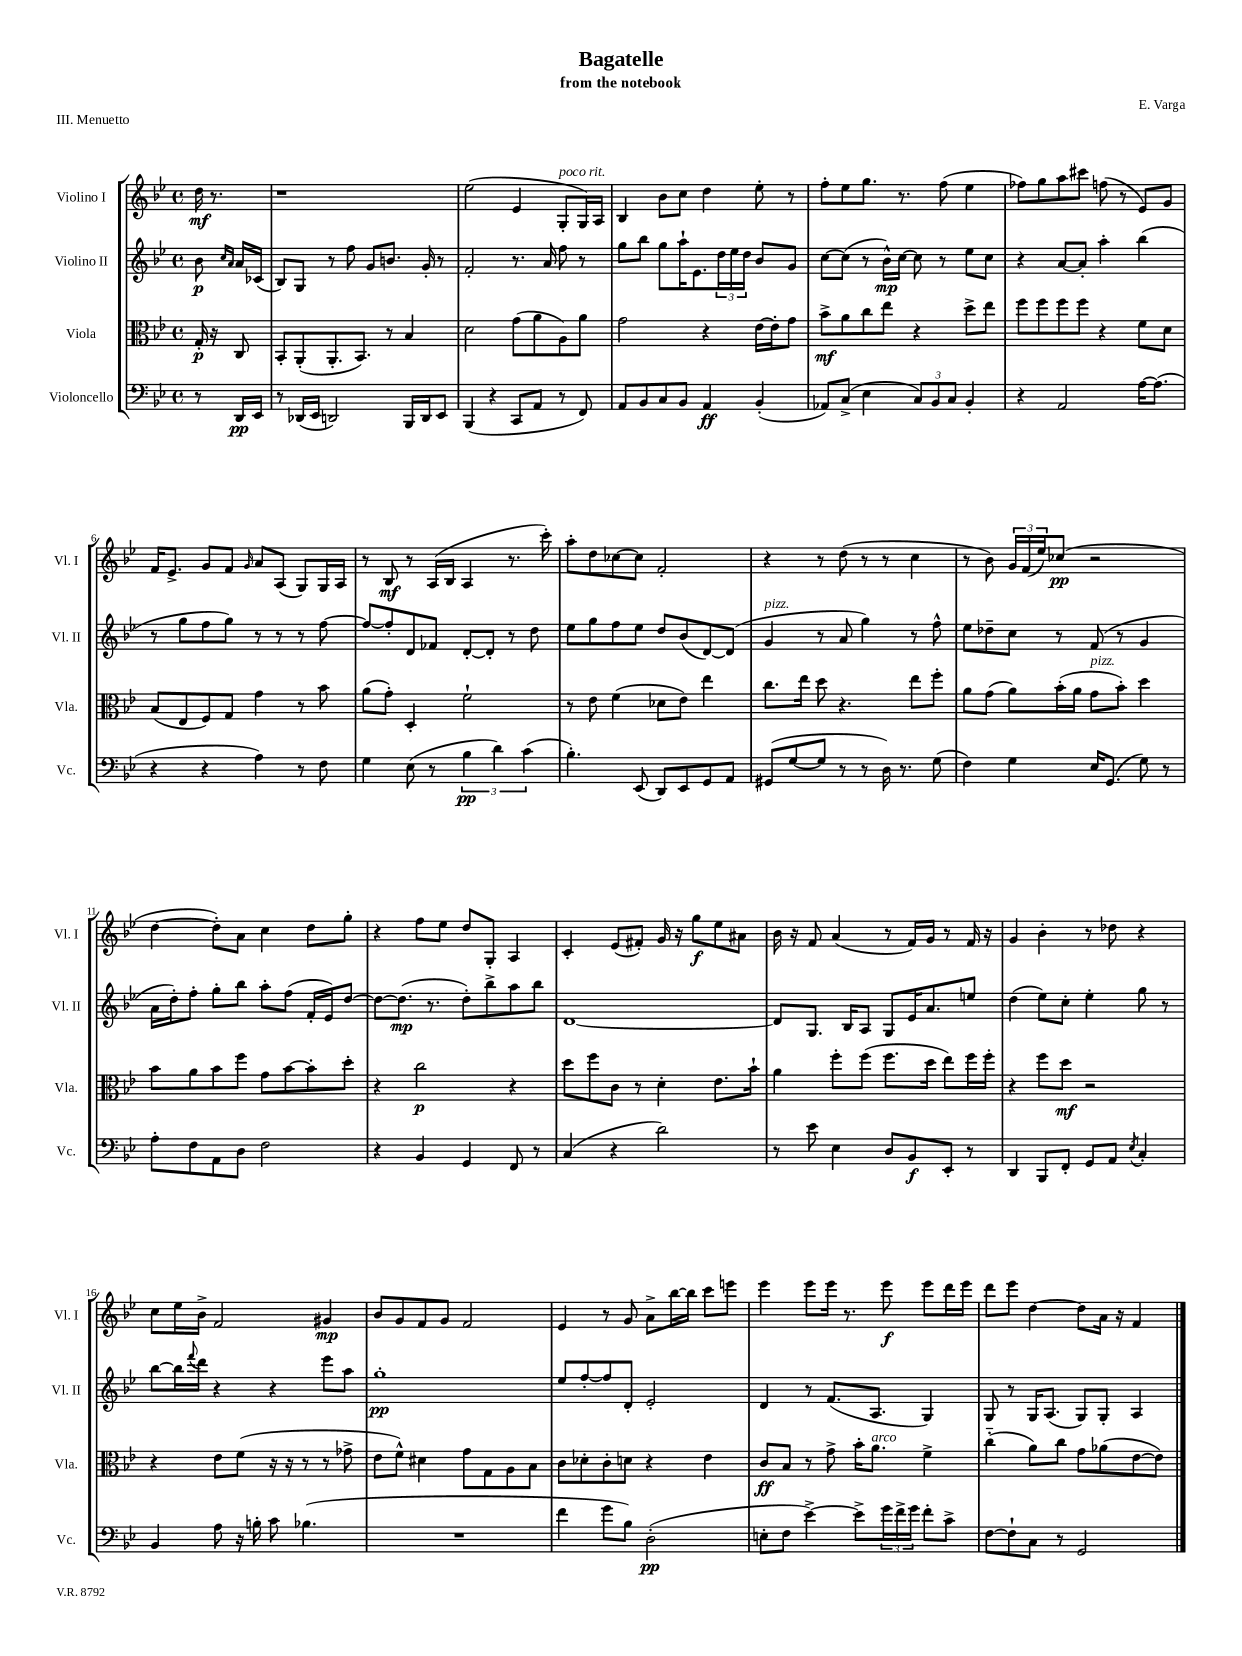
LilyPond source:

\header { title = "Bagatelle" composer = "E. Varga" subtitle = "from the notebook" piece = "III. Menuetto" }
<<
\new StaffGroup <<
\new Staff = "s0" \with { instrumentName = "Violino I" shortInstrumentName = "Vl. I" } {
    \clef treble \key bes \major \defaultTimeSignature \time 4/4 \partial 4
    d''16\mf r8. |
    r1 |
    ees''2( ees'4 g8-.^\markup { \italic "poco rit." } g16) a16 |
    bes4 bes'8 c''8 d''4 ees''8-. r8 |
    f''8-. ees''8 g''8. r8. f''8( ees''4 |
    fes''8) g''8 a''8 cis'''8 f''8( r8 ees'8) g'8 |
    f'16 ees'8.-> g'8 f'8 \grace { g'16 } a'8 a8( g8) g16 a16 |
    r8 bes8\mf r8 a16( bes16 a4 r8. c'''16-.) |
    a''8-. d''8 ces''8~ ces''8 f'2-. |
    r4 r8 d''8( r8 r8 c''4 |
    r8 bes'8) \tuplet 3/2 { g'16 f'16( ees''16) } ces''8\pp( r2 |
    d''4~ d''8-.) a'8 c''4 d''8 g''8-. |
    r4 f''8 ees''8 d''8 g8-. a4 |
    c'4-. ees'8( fis'8-.) g'16 r16 g''8\f ees''8 ais'8 |
    bes'16 r16 f'8 a'4( r8 f'16) g'16 r8 f'16 r16 |
    g'4 bes'4-. r8 des''8 r4 |
    c''8 ees''16 bes'16-> f'2 gis'4\mp |
    bes'8 g'8 f'8 g'8 f'2 |
    ees'4 r8 g'8 a'8-> bes''16~ bes''16 c'''8 e'''8 |
    ees'''4 ees'''8 ees'''16 r8. ees'''8\f ees'''8 d'''16 ees'''16 |
    d'''8 ees'''8 d''4~ d''8 a'16 r16 f'4 \bar "|." |
}
\new Staff = "s1" \with { instrumentName = "Violino II" shortInstrumentName = "Vl. II" } {
    \clef treble \key bes \major \defaultTimeSignature \time 4/4 \partial 4
    bes'8\p \grace { c''16 a'16 } a'16 ces'16( |
    bes8) g8 r8 f''8 g'8 b'8. g'16-. r8 |
    f'2-. r8. a'16 f''8 r8 |
    g''8 bes''8 g''8 a''16-! ees'8. \tuplet 3/2 { d''16 ees''16 d''16 } bes'8 g'8 |
    c''8~ c''8( r8 bes'16-^\mp) c''16~ c''8 r8 ees''8 c''8 |
    r4 a'8~ a'8-. a''4-. bes''4( |
    r8 g''8 f''8 g''8) r8 r8 r8 f''8~ |
    f''8~ f''8-. d'8 fes'8 d'8~-. d'8-. r8 d''8 |
    ees''8 g''8 f''8 ees''8 d''8 bes'8( d'8~) d'8( |
    g'4^\markup { \italic "pizz." } r8 a'8 g''4) r8 f''8-^ |
    ees''8 des''8-- c''8 r8 f'8( r8 g'4 |
    a'16 d''16-.) f''8-. g''8-. bes''8 a''8-. f''8( f'16-. ees'16) d''8~ |
    d''8~ d''8.\mp( r8. d''8-.) bes''8-> a''8 bes''8 |
    d'1~ |
    d'8 g8. bes16 a8 g8 ees'16 a'8. e''8 |
    d''4( ees''8) c''8-. ees''4-. g''8 r8 |
    bes''8~ bes''16 \appoggiatura { f'''8 } d'''16 r4 r4 ees'''8 a''8 |
    g''1-.\pp |
    ees''8 f''8~-. f''8 d'8-. ees'2-. |
    d'4 r8 f'8.( a8. g4) |
    g8 r8 g16 a8.( g8) g8-. a4 \bar "|." |
}
\new Staff = "s2" \with { instrumentName = "Viola" shortInstrumentName = "Vla." } {
    \clef alto \key bes \major \defaultTimeSignature \time 4/4 \partial 4
    g16-.\p r16 c8 |
    bes,8-. a,8-.( a,8.-. bes,8.) r8 bes4 |
    d'2 g'8( a'8 a8) a'8 |
    g'2 r4 ees'16~ ees'16-. g'8 |
    bes'8->\mf a'8 c''8 ees''8 r4 d''8-> ees''8 |
    f''8 f''8 f''8 f''8 r4 f'8 d'8 |
    bes8( ees8 f8) g8 g'4 r8 bes'8 |
    a'8( g'8-.) d4-. f'2-! |
    r8 ees'8 f'4( des'8 ees'8) ees''4 |
    c''8. ees''16 d''8 r4. ees''8 f''8-. |
    a'8 g'8( a'8) bes'16-.( a'16 g'8^\markup { \italic "pizz." } bes'8-.) d''4 |
    bes'8 a'8 bes'8 f''8 g'8 bes'8~ bes'8-. d''8-. |
    r4 c''2\p r4 |
    d''8 f''8 c'8 r8 d'4-. ees'8. bes'16-! |
    a'4 f''8-. f''8( f''8. d''16 ees''8) f''16 f''16-. |
    r4 f''8 d''8\mf r2 |
    r4 ees'8 f'8( r16 r16 r8 r8 ges'8-> |
    ees'8 f'8-^) dis'4 g'8 g8 a8 bes8 |
    c'8 des'8-. c'8-. d'8 r4 ees'4 |
    c'8\ff bes8 r8 g'8-> bes'16-. a'8.^\markup { \italic "arco" } f'4-> |
    c''4-_( a'8) c''8 g'8 aes'8( ees'8~ ees'8) \bar "|." |
}
\new Staff = "s3" \with { instrumentName = "Violoncello" shortInstrumentName = "Vc." } {
    \clef bass \key bes \major \defaultTimeSignature \time 4/4 \partial 4
    r8 d,16\pp ees,16 |
    r8 des,16( ees,16 d,2) bes,,16 d,16 ees,8 |
    bes,,4( r4 c,8 a,8 r8 f,8) |
    a,8 bes,8 c8 bes,8 a,4\ff bes,4-.( |
    aes,8) c8->( ees4 \tuplet 3/2 { c8) bes,8 c8 } bes,4-. |
    r4 a,2 a16~ a8.( |
    r4 r4 a4) r8 f8 |
    g4 ees8( r8 \tuplet 3/2 { bes4\pp d'4) c'4( } |
    bes4.-.) ees,8( d,8) ees,8 g,8 a,8 |
    gis,8( g8~ g8 r8 r8 d16) r8. g8( |
    f4) g4 ees16 g,8.( g8) r8 |
    a8-. f8 a,8 d8 f2 |
    r4 bes,4 g,4 f,8 r8 |
    c4( r4 d'2) |
    r8 ees'8 ees4 d8 bes,8\f ees,8-. r8 |
    d,4 bes,,8 f,8-. g,8 a,8 \acciaccatura { ees8 } c4-. |
    bes,4 a8 r16 b16-. c'8 bes4.( |
    R1 |
    f'4 g'8 bes8) d2-.\pp( |
    e8-. f8 ees'4~->) ees'8-> \tuplet 3/2 { g'16 f'16-> g'16 } f'8-. c'8-> |
    f8~ f8-! c8 r8 g,2 \bar "|." |
}
>>
>>
